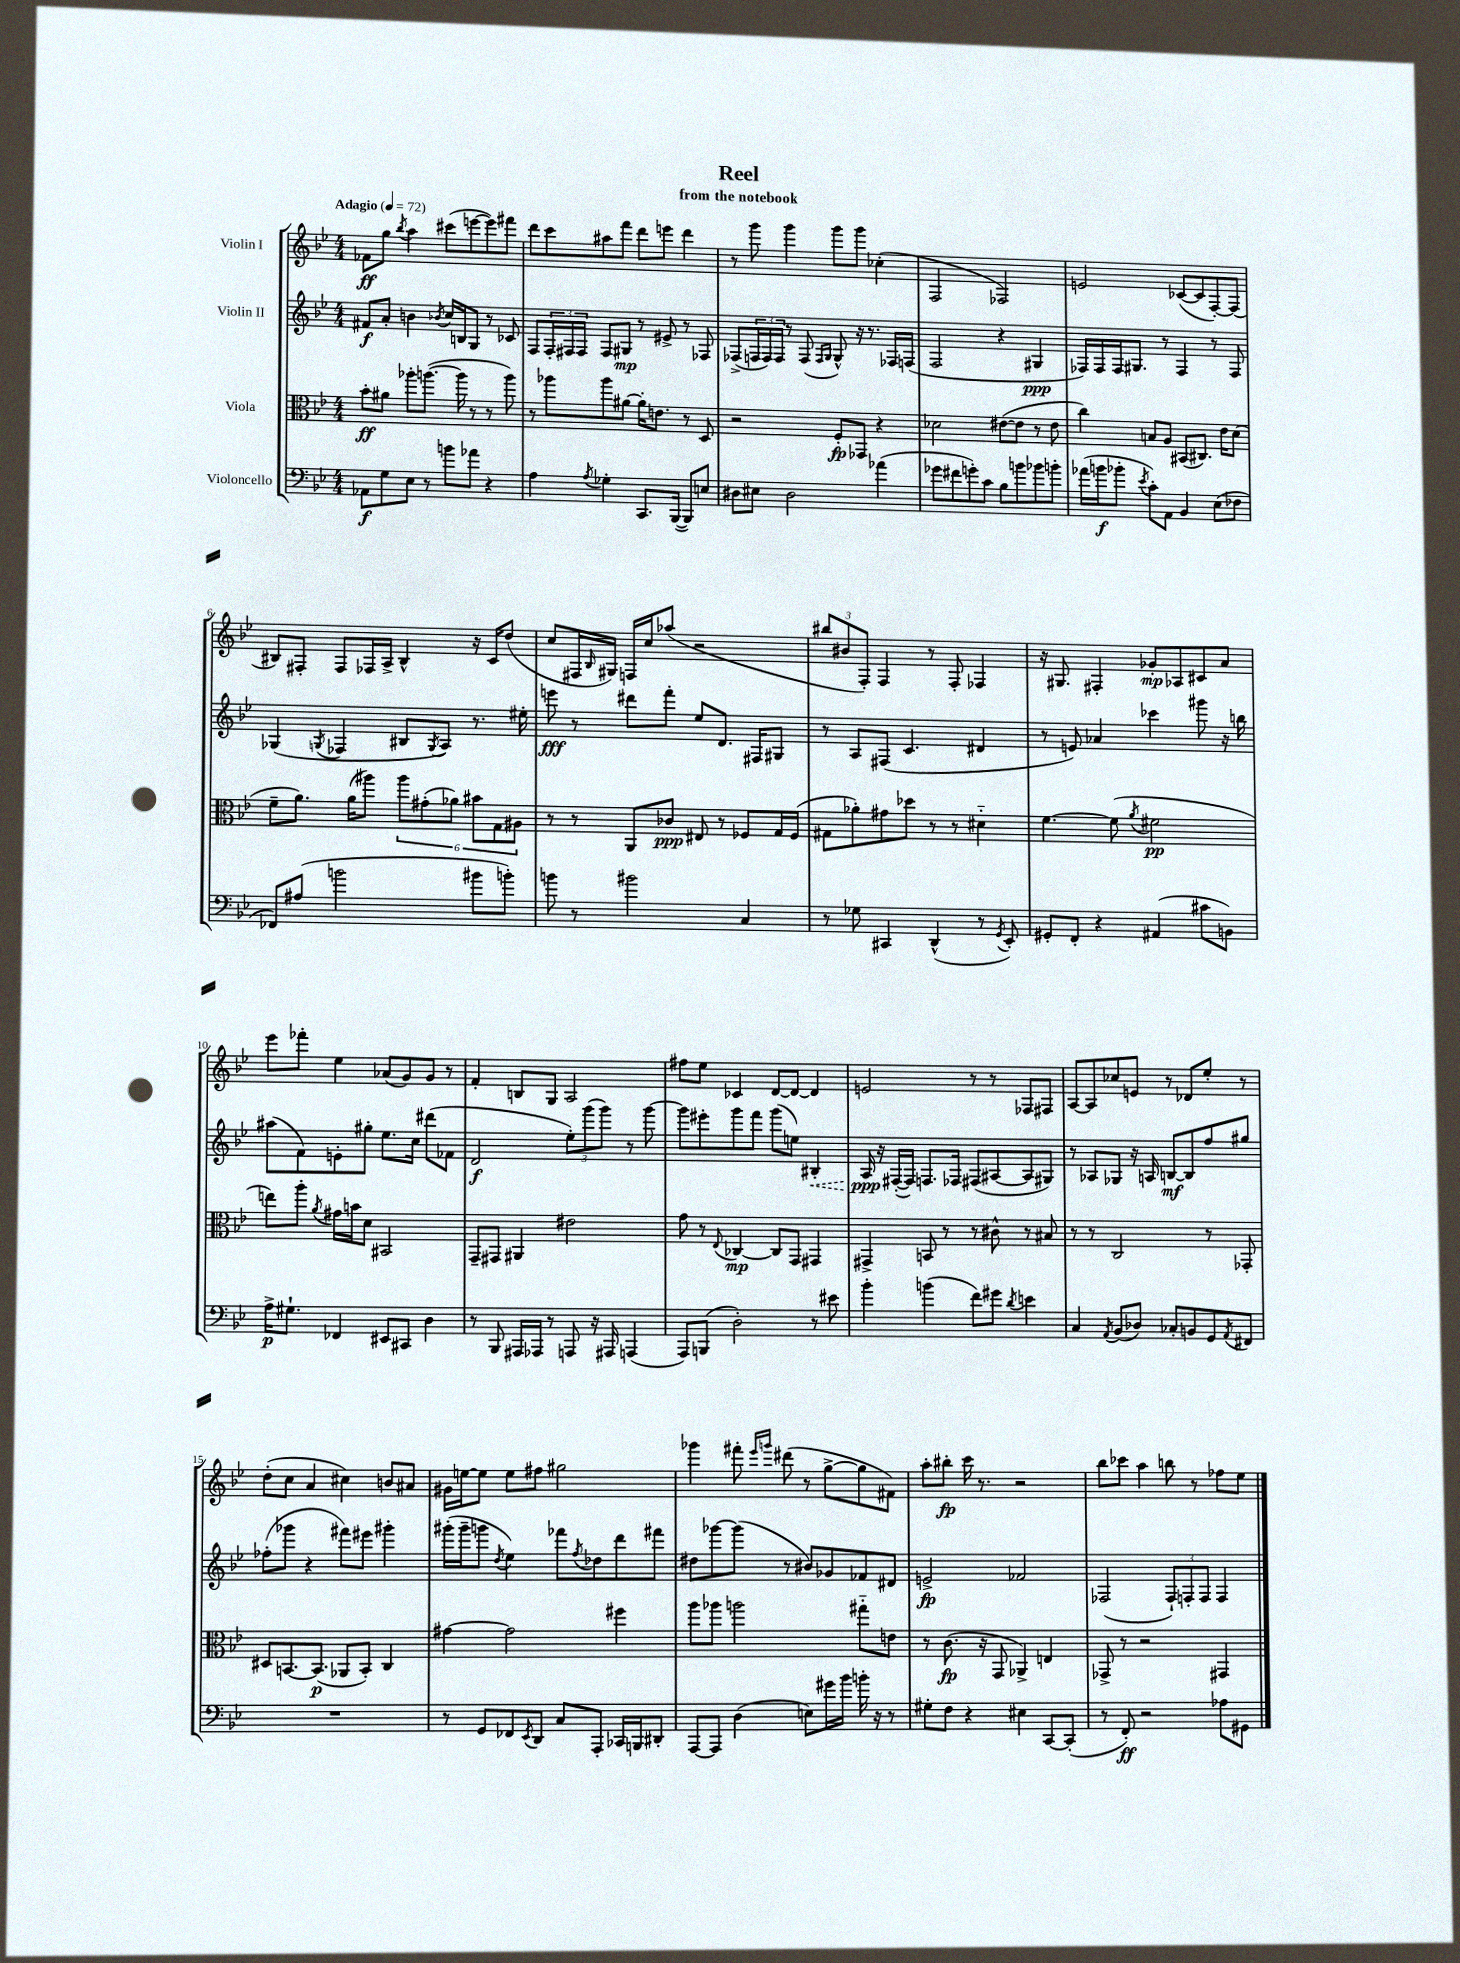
\header { title = "Reel" subtitle = "from the notebook" }
<<
\new StaffGroup <<
\new Staff = "s0" \with { instrumentName = "Violin I" } {
    \clef treble \key bes \major \numericTimeSignature \time 4/4 \tempo "Adagio" 4 = 72
    fes'8\ff g''8 \acciaccatura { bes''8 } a''4 cis'''8( e'''8~ e'''8) fis'''8 |
    d'''8 c'''8 ais''8 f'''8 d'''8 e'''8 d'''4 |
    r8 g'''8 g'''4 g'''8 g'''8 ces''4-.( |
    f2 fes2) |
    e'2 ces'8~( ces'8 f8~-.) f8( |
    bis8) fis8-. fis8 fes16 a16-> bis4-^ r16 c'16 d''8( |
    c''8 fis16 \grace { bes16 } gis16) f16 c''16 aes''8( r2 |
    \tuplet 3/2 { bis''8 bis'8 f8-.) } f4 r8 f8-. fes4 |
    r16 gis8. fis4-. ges'8-.\mp aes8 cis'8 a'8 |
    ees'''8 fes'''8-. ees''4 aes'8( g'8) g'8 r8 |
    f'4-. b8 g8 a2 |
    fis''8 ees''8 ces'4 d'8~ d'8~ d'4 |
    e'2 r8 r8 fes8 fis8 |
    a8~ a8 ces''8 e'8 r8 des'8 ees''8-. r8 |
    d''8-.( c''8 a'4 cis''4) b'8 ais'8 |
    gis'16 e''16~ e''8 e''8 fis''8 gis''2 |
    ges'''4 fis'''8-. \grace { ees'''16 g'''16 } dis'''8( r8 g''8~-> g''8 fis'8) |
    a''8-. bis''8-.\fp c'''16 r8. r2 |
    bes''8 ces'''8 a''4 b''8 r8 fes''8 ees''8 \bar "|." |
}
\new Staff = "s1" \with { instrumentName = "Violin II" } {
    \clef treble \key bes \major \numericTimeSignature \time 4/4
    fis'8\f a'8-. b'4 \acciaccatura { bes'8 } c''16 b16 g8 r8 ces'8 |
    f8 \tuplet 3/2 { f16-. fis16 fis16 } fis8 gis8\mp r8 eis'8-> r8 fes8 |
    fes8->( \tuplet 3/2 { f16 f16) f16 } r8 f8( \grace { f16 g16 } g8-^) r16 r8. fes16 f16( |
    f2 r4 gis4\ppp |
    fes16) fes16 fes16 gis8. r8 fes4 r8 fes8 |
    ges4( \acciaccatura { g8 } fes4 bis8 \acciaccatura { g8 } a8) r8. eis''16-. |
    e'''8\fff r8 dis'''8 f'''8-. ees''8 d'8. fis16 gis8 |
    r8 a8 fis8( c'4. dis'4 |
    r8 e'8) aes'4 ces'''4 gis'''8 r16 b''16 |
    ais''8( f'8) e'8-. gis''8-. ees''8. c''16 dis'''8( fes'8 |
    d'2\f \tuplet 3/2 { ees''8-.) g'''8( g'''8) } r8 g'''8~ |
    g'''8 eis'''8-. g'''8 f'''8 g'''8( e''8) \once \override Hairpin.style = #'dashed-line bis4-.\< |
    a16\ppp\! r16 fis16~-.( fis16) f8. fes16 fis8( ais8~ ais8 gis8) |
    r8 aes8 ges8 r16 a16 b8~\mf b8 f''8 gis''8 |
    fes''8-.( ges'''8 r4 fis'''8) eis'''8 gis'''4-. |
    gis'''16-.( gis'''16-- g'''8 \acciaccatura { d''8 } ees''4) fes'''8 \acciaccatura { f''8 } des''8 d'''8 fis'''8 |
    dis''8 ges'''8~ ges'''8( r8 bis'8) ges'8 fes'8 dis'8 |
    e'2->\fp fes'2 |
    fes2( \tuplet 3/2 { fes8-!) f8-. f8 } f4 \bar "|." |
}
\new Staff = "s2" \with { instrumentName = "Viola" } {
    \clef alto \key bes \major \numericTimeSignature \time 4/4
    bes'8-.\ff ais'8 aes''8-. a''8.~( a''16 r8 r8 a''8) |
    r8 aes''8 aes''8 ais'8~ ais'16-. e'8. r8 d8 |
    r2 f8-.\fp ges,8 r4 |
    des'2 eis'8~( eis'8 r8 eis'8 |
    c''4) b8 a8 bis,8( cis8.) ees'16 d'8( |
    f'8-- a'8.) a'16( ais''8) \tuplet 6/4 { ais''8 gis'8-.( aes'8) bis'8 g8 ais8 } |
    r8 r8 a,8 ces'8\ppp eis8 r8 fes8 g16 fes16( |
    gis8 aes'8-.) gis'8 des''8 r8 r8 dis'4-_ |
    f'4.~ f'8( \acciaccatura { a'8 } fis'2\pp |
    e''8) a''8-. \acciaccatura { a'8 } gis'16 b'16 d'8 bis,2 |
    g,8-- gis,8 ais,4 eis'2 |
    g'8 r8 \appoggiatura { ees8 } ces4~\mp ces8 g,8 gis,4 |
    gis,4-> b,8 r8 r8 cis'8-^ r8 bis8 |
    r8 r8 c2 r8 ges,8-. |
    dis8 b,8.~ b,8.\p( aes,8 b,8-.) c4 |
    gis'4~ gis'2 fis''4 |
    a''8 aes''8 a''2 gis''8-_ e'8 |
    r8 c'8.\fp( r16 g,8 aes,4->) e4 |
    ges,8-> r8 r2 gis,4 \bar "|." |
}
\new Staff = "s3" \with { instrumentName = "Violoncello" } {
    \clef bass \key bes \major \numericTimeSignature \time 4/4
    aes,8\f g8 ees8 r8 b'8 aes'8 r4 |
    a4 \acciaccatura { a8 } ges4-. c,8. bes,,16~( bes,,8) e8 |
    dis8 eis8 dis2 aes'4( |
    ges'8 fis'8 g'8-.) c'8 bes8 b'8 bes'8 b'8-. |
    aes'16( b'16\f bes'8-. \acciaccatura { ees'8 } c'8-.) a,8 bes,4 ees8( fes8 |
    fes,8) ais8( b'2 bis'8 b'8-.) |
    b'8 r8 bis'2 c4 |
    r8 ges8 cis,4 d,4-^( r8 \acciaccatura { g,8 } ees,8-.) |
    gis,8-. f,8-. r4 ais,4( cis'8 b,8) |
    a16->\p gis8.-! fes,4 eis,8 cis,8 d4 |
    r8 bes,,8 ais,,16 aes,,16 r8 a,,8 r16 ais,,16 a,,4( |
    a,,8) b,,8( d2-.) r8 eis'8 |
    bes'4-. b'4( f'8) gis'8 \acciaccatura { d'8 } e'4 |
    c4 \acciaccatura { a,8 } bes,8( des8) ces8-. b,8 g,8 \acciaccatura { a,8 } fis,8 |
    R1 |
    r8 g,8 fes,8 \acciaccatura { ees,8 } d,8 c8 a,,8-. ces,16 b,,16 dis,8-. |
    a,,8~ a,,8 d4( e8) gis'16 bes'16 b'16-. r16 r8 |
    gis8-. f8 r4 eis4 c,8~ c,8-.( |
    r8 f,8-.\ff) r2 aes8 gis,8 \bar "|." |
}
>>
>>
